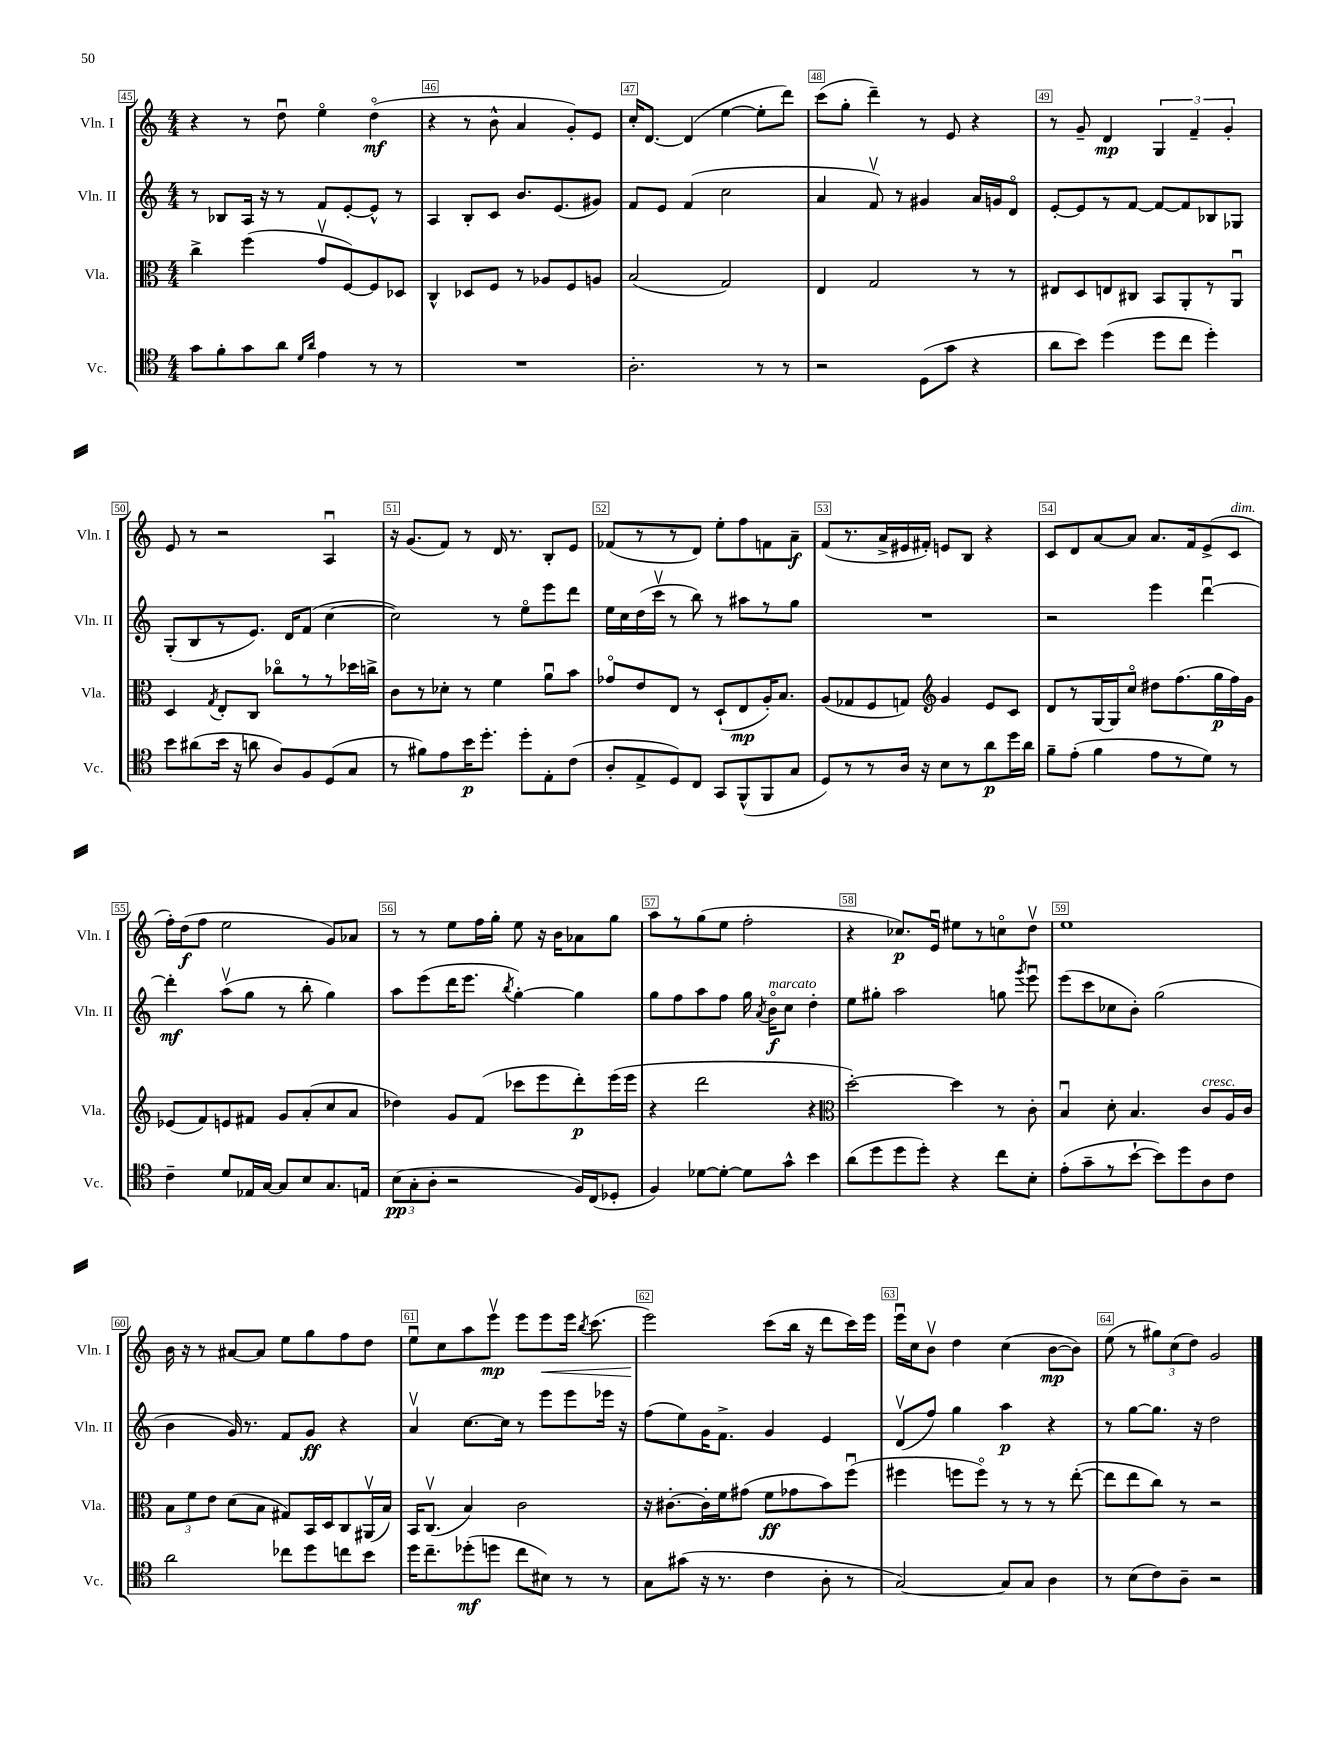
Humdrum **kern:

**kern	**kern	**kern	**kern
*staff4	*staff3	*staff2	*staff1
*clefC4	*clefC3	*clefG2	*clefG2
*k[]	*k[]	*k[]	*k[]
*M4/4	*M4/4	*M4/4	*M4/4
8g	4cc^	8r	4r
8f'	.	8B-	.
8g	(4ff	16A	8r
.	.	16r	.
8a	.	8r	8ddu
16qqd	.	.	.
16qqa	.	.	.
4e	8gv	8f	4eeo
.	[8F)	[8e'	.
8r	8F]	8e^^]	(4ddo
8r	8D-	8r	.
=	=	=	=
1r	4C^^	4A	4r
.	8D-	8B'	8r
.	8F	8c	8b^^
.	8r	8.b	4a
.	8A-	.	.
.	.	(8.e	.
.	8F	.	8g')
.	8A	8g#)	8e
=	=	=	=
2.A'	(2B	8f	16cc'
.	.	.	[8.d
.	.	8e	.
.	.	(4f	(4d]
.	2G)	2cc	[4ee
8r	.	.	8ee']
8r	.	.	8ddd)
=	=	=	=
2r	4E	4a	(8ccc
.	.	.	8gg'
.	2G	8fv)	4ddd~)
.	.	8r	.
(8D	.	4g#	8r
8g	.	.	8e
4r	8r	16a	4r
.	.	16g	.
.	8r	8do	.
=	=	=	=
8a	8E#	[8e'	8r
8b)	8D	8e]	8g~
(4dd	8E	8r	4d
.	8C#	[8f	.
8dd	8BB	8f_	6G
8cc	8AA'	8f]	.
.	.	.	6f~
4dd')	8r	8B-	.
.	.	.	6g'
.	8AAu	8G-	.
=	=	=	=
8b	4D	(8G'	8e
(8a#	.	8B	8r
.	8qG	.	.
16b	8E'	8r	2r
16r	.	.	.
8a	8C	8.e)	.
8A)	8cc-o	.	.
.	.	16d	.
8F	8r	(8f	.
(8D	8r	[4cc	4Au
8G	16dd-	.	.
.	16cc^	.	.
=	=	=	=
8r	8c	2cc])	16r
.	.	.	(8.g
8f#)	8r	.	.
8e	8d-'	.	8f)
16b	8r	.	8r
8.dd'	.	.	.
.	4f	8r	16d
.	.	.	8.r
8dd'	.	8eeo	.
8E'	8au	8eee	8B'
(8c	8b	8ddd	8e
=	=	=	=
8A'	8g-o	16ee	(8f-
.	.	16cc	.
8E^	8e	(16dd	8r
.	.	16cccv	.
8D)	8E	8r	8r
8C	8r	8bb)	8d)
8GG	(8D`	8r	8ee'
(8FF^^	8E	8aa#	8ff
8FF	16A')	8r	8f
.	8.B	.	.
8G	.	8gg	8a~
=	=	=	=
8D)	(8A	1r	(8f
8r	8G-	.	8.r
8r	8F	.	.
.	.	.	16a^
16A	8G)	.	16e#
16r	.	.	16f#')
*	*clefG2	*	*
8B	4g	.	8e
8r	.	.	8B
8a	8e	.	4r
16dd	8c	.	.
16a	.	.	.
=	=	=	=
8f~	8d	2r	8c
(8e'	8r	.	8d
4f	[16G	.	[8a
.	16G]	.	.
.	8cco	.	8a]
8e	8dd#	4eee	8.a
8r	(8.ff	.	.
.	.	.	16f
8d)	.	[4dddu	(8e^
.	16gg	.	.
8r	16ff)	.	8c
.	16g	.	.
=	=	=	=
4c~	(8e-	4ddd']	16ff')
.	.	.	(16dd
.	8f)	.	8ff
8d	8e	(8aav	2ee
16E-	8f#	8gg	.
[16G	.	.	.
8G]	8g	8r	.
8B	(8a'	8bb'	.
8.G	8cc	4gg)	8g)
.	8a	.	8a-
16E	.	.	.
=	=	=	=
(12B	4dd-)	8aa	8r
12G'	.	.	.
.	.	(8eee	8r
12A'	.	.	.
2r	8g	16ddd	8ee
.	.	8.eee	.
.	(8f	.	16ff
.	.	.	16gg'
.	.	8qbb	.
.	8ccc-	[4gg')	8ee
.	8eee	.	16r
.	.	.	16b
16F)	8ddd')	4gg]	8a-
(16C	.	.	.
8D-'	(16eee	.	8gg
.	16eee	.	.
=	=	=	=
4F)	4r	8gg	8aa
.	.	8ff	8r
[8d-	2ddd	8aa	(8gg
8d-'_	.	8ff	8ee
8d-]	.	16gg	2ff'
.	.	8qa	.
.	.	16bo	.
8g^^	.	8cc	.
4b	4r	4dd'	.
=	=	=	=
*	*clefC3	*	*
(8a	[2dd')	8ee	4r
8dd	.	8gg#'	.
8dd	.	2aa	8.cc-)
8dd')	.	.	.
.	.	.	16eu
4r	4dd]	.	8ee#
.	.	.	8r
8cc	8r	8gg	8cco
.	.	8qggg	.
8B'	8c'	8eeeu	8ddv
=	=	=	=
(8e'	4Bu	(8eee	1ee
8g~	.	8ccc	.
8r	8d'	8cc-	.
[8b`	4.B	8b')	.
8b])	.	(2gg	.
8dd	.	.	.
8A	8c	.	.
8c	16A	.	.
.	16c	.	.
=	=	=	=
2a	12B	4b	16b
.	.	.	16r
.	12f	.	.
.	.	.	8r
.	12e	.	.
.	(8d	16g)	[8a#
.	.	8.r	.
.	8B	.	8a#]
8cc-	8G#)	8f	8ee
8dd	16BB	8g	8gg
.	16D	.	.
8cc	8C	4r	8ff
8b	(16AA#v	.	8dd
.	16B)	.	.
=	=	=	=
16dd	16BB	4av	8eeu
8.cc~	(8.Cv	.	.
.	.	.	8cc
(8dd-'	4B)	[8.cc	8aa
8dd	.	.	8eeev
.	.	16cc]	.
8cc	2c	8r	8eee
8B#)	.	8eee	8eee
8r	.	8eee	16eee
.	.	.	8qbb
.	.	.	(8.ccc
8r	.	16eee-	.
.	.	16r	.
=	=	=	=
8G	16r	(8ff	2eee)
.	[8.c#'	.	.
(8g#	.	8ee)	.
16r	16c#']	16g	.
8.r	16f	8.f^	.
.	(8g#	.	.
4c	8f	4g	(8ccc
.	8g-	.	16bb
.	.	.	16r
8A'	8b)	4e	8ddd
8r	(8ffu	.	16ccc)
.	.	.	16eee
=	=	=	=
[2G)	4ff#	(8dv	16eeeu
.	.	.	16cc
.	.	8ff)	8bv
.	8ff	4gg	4dd
.	8ffo)	.	.
8G]	8r	4aa	(4cc
8G	8r	.	.
4A	8r	4r	[8b
.	([8ee'	.	8b])
=	=	=	=
8r	8ee]	8r	(8ee
(8B	8ee	[8gg	8r
8c)	8cc)	8.gg]	12gg#)
.	.	.	(12cc
8A~	8r	.	.
.	.	.	12dd)
.	.	16r	.
2r	2r	2dd	2g
==	==	==	==
*-	*-	*-	*-
